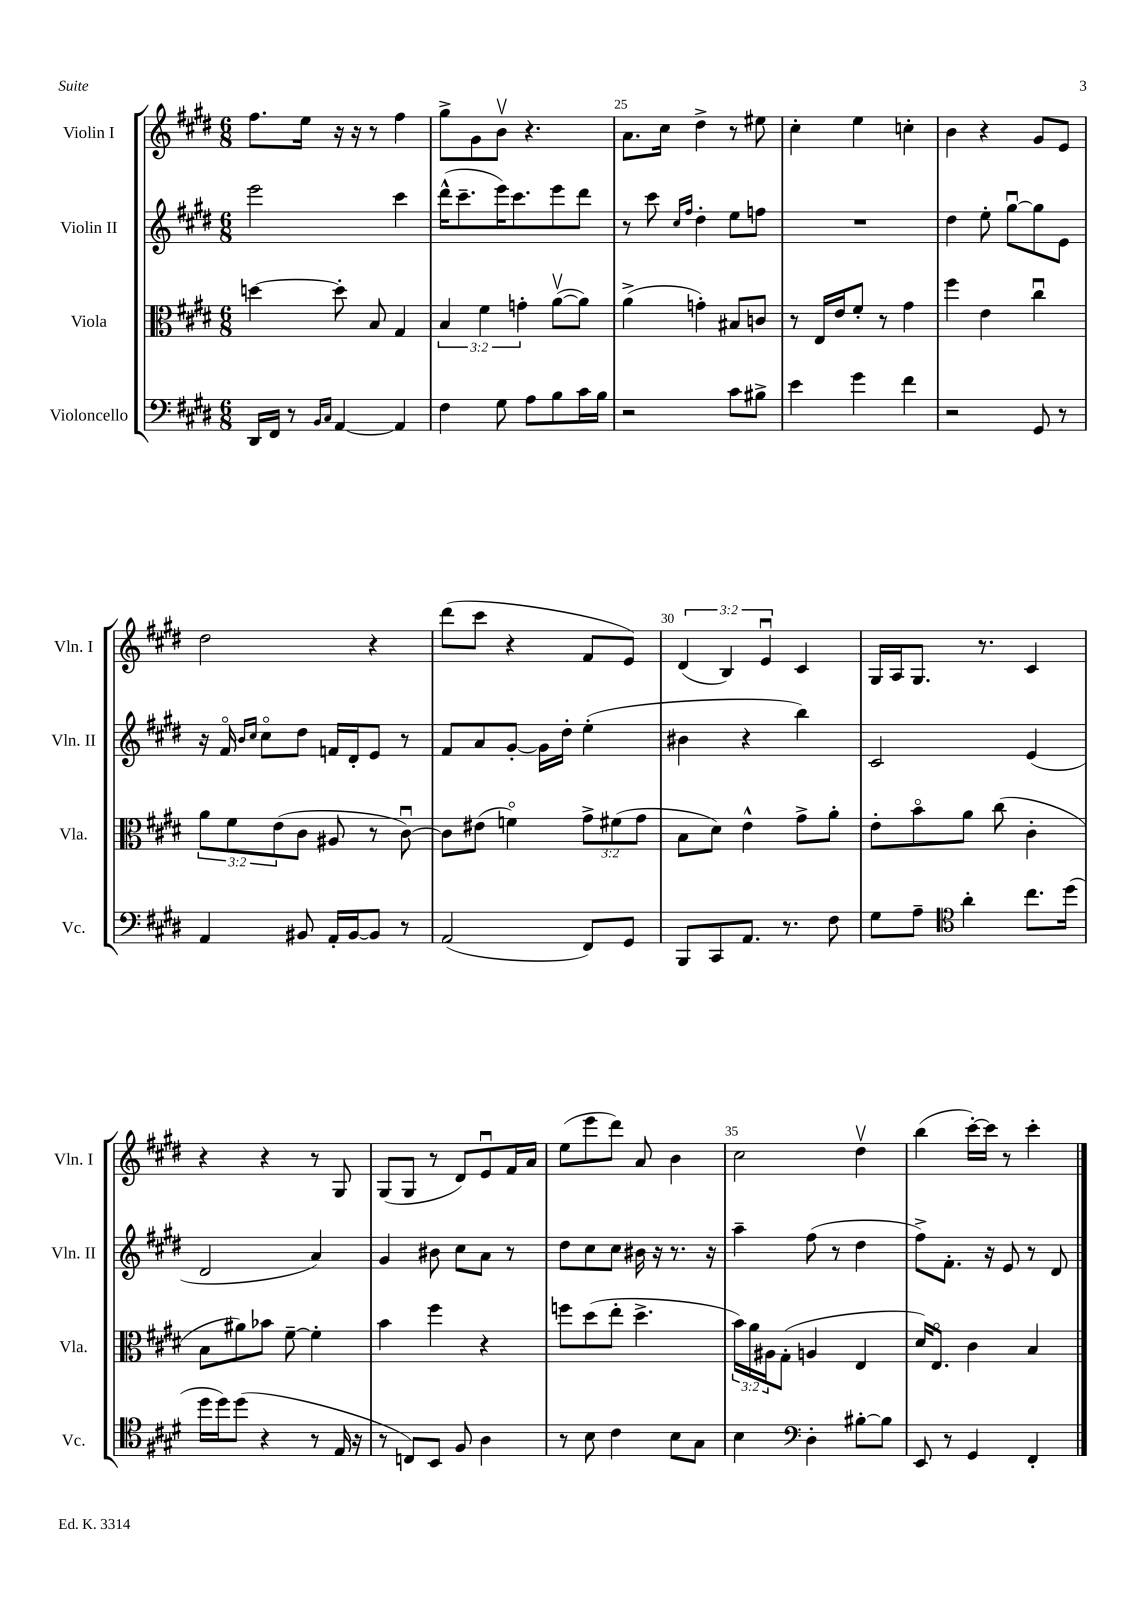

**kern	**kern	**kern	**kern
*part4	*part3	*part2	*part1
*staff4	*staff3	*staff2	*staff1
*I"Violoncello	*I"Viola	*I"Violin II	*I"Violin I
*I'Vc.	*I'Vla.	*I'Vln. II	*I'Vln. I
*clefF4	*clefC3	*clefG2	*clefG2
*k[f#c#g#d#]	*k[f#c#g#d#]	*k[f#c#g#d#]	*k[f#c#g#d#]
*M6/8	*M6/8	*M6/8	*M6/8
=23	=23	=23	=23
16DD#/LL	[4ddn\	2eee\	8.ff#\L
16FF#/JJ	.	.	.
8r	.	.	.
.	.	.	16ee\Jk
16qqBB/LL	.	.	.
16qqC#/JJ	.	.	.
[4AA/	8dd'\]	.	16r
.	.	.	16r
.	8B/	.	8r
4AA/]	4G#/	4ccc#\	4ff#\
=24	=24	=24	=24
4F#\	6B/	(16ddd#^^\KL	8gg#^\L
.	.	8.ccc#~\	.
.	.	.	8g#\
.	6f#\	.	.
8G#\	.	16eee\K)	8bv\J
.	.	8.ccc#\	.
.	6gn'\	.	.
8A\L	.	.	4.r
8B\	([8av\L	8eee\	.
16c#\L	8a\J])	8ddd#\J	.
16B\JJ	.	.	.
=25	=25	=25	=25
2r	(4a^\	8r	8.a\L
.	.	8ccc#\	.
.	.	.	16cc#\Jk
.	.	16qqcc#/LL	.
.	.	16qqff#/JJ	.
.	4gn'\)	4dd#'\	4dd#^\
8c#\L	8B#X/L	8ee\L	8r
8B#X^\J	8cn/J	8ffn\J	8ee#X\
=26	=26	=26	=26
4e\	8r	2.r	4cc#'\
.	16E/LL	.	.
.	16e/J	.	.
4g#\	8f#'/J	.	4ee\
.	8r	.	.
4f#\	4g#\	.	4ccn'\
=27	=27	=27	=27
2r	4ff#\	4dd#\	4b\
.	4e\	8ee'\	4r
.	.	[8gg#u\L	.
8GG#/	4cc#u\	8gg#\]	8g#/L
8r	.	8e\J	8e/J
!!LO:LB:g=z
=28	=28	=28	=28
4AA/	12a\L	16r	2dd#\
.	.	16f#/	.
.	12f#\	.	.
.	.	16qqb/LL	.
.	.	16qqcc#/JJ	.
.	.	8cc#\L	.
.	(12e\	.	.
8BB#X/	8c#\J	8dd#\J	.
16AA'/LL	8A#X/	16fn/LL	.
[16BB#/J	.	16d#'/J	.
8BB#/J]	8r	8e/J	4r
8r	[8c#u\)	8r	.
=29	=29	=29	=29
(2AA/	8c#\L]	8f#/L	(8ddd#\L
.	(8e#X\J	8a/	8ccc#\J
.	4fn\)	[8g#'/J	4r
.	.	16g#\LL]	.
.	.	16dd#'\JJ	.
8FF#/L)	12g#^\L	(4ee'\	8f#/L
.	(12f#X\	.	.
8GG#/J	.	.	8e/J)
.	12g#\J	.	.
=30	=30	=30	=30
8BBB/L	8B\L	4b#X\	(6d#/
8CC#/	8d#\J)	.	.
.	.	.	6B/)
8.AA/J	4e^^\	4r	.
.	.	.	6eu/
8.r	.	.	.
.	8g#^\L	4bb\)	4c#/
8F#\	8a'\J	.	.
=31	=31	=31	=31
8G#\L	8e'\L	2c#/	16G#/LL
.	.	.	16A/J
8A~\J	8b\	.	8.G#/J
*clefC4	*	*	*
4a'\	8a\J	.	.
.	.	.	8.r
.	(8cc#\	.	.
8.cc#\L	4c#'\	(4e/	4c#/
(16dd#\Jk	.	.	.
!!LO:LB:g=z
=32	=32	=32	=32
16dd#\LL	8B\L	2d#/	4r
16dd#\J)	.	.	.
(8dd#\J	8a#X\)	.	.
4r	8b-X\J	.	4r
.	[8f#~\	.	.
8r	4f#'\]	4a/)	8r
16E/	.	.	8G#/
16r	.	.	.
=33	=33	=33	=33
8r	4b\	4g#/	(8G#/L
8Cn/L)	.	.	8G#/J
8BB/J	4ff#\	8b#X\	8r
8F#/	.	8cc#\L	8d#/L)
4A\	4r	8a\J	8eu/
.	.	8r	16f#/L
.	.	.	16a/JJ
=34	=34	=34	=34
8r	8ffn\L	8dd#\L	(8ee\L
8B\	(8dd#\	8cc#\	8eee\
4c#\	8ee'\J	8cc#\J	8ddd#\J)
.	4.dd#^\	16b#X\	8a/
.	.	16r	.
8B\L	.	8.r	4b\
8G#\J	.	.	.
.	.	16r	.
=35	=35	=35	=35
4B\	24b\LL)	4aa~\	2cc#\
.	24a\	.	.
.	24A#X\J	.	.
.	(8G#'\J	.	.
*clefF4	*	*	*
4D#'\	4An/	(8ff#\	.
.	.	8r	.
[8B#X'\L	4E/	4dd#\	4dd#v\
8B#\J]	.	.	.
=36	=36	=36	=36
8EE/	16d#/KL)	8ff#^\L)	(4bb\
.	8.E/J	.	.
8r	.	8.f#'\J	.
4GG#/	4c#\	.	[16ccc#'\LL)
.	.	16r	16ccc#\JJ]
.	.	8e/	8r
4FF#'/	4B/	8r	4ccc#'\
.	.	8d#/	.
==	==	==	==
*-	*-	*-	*-
